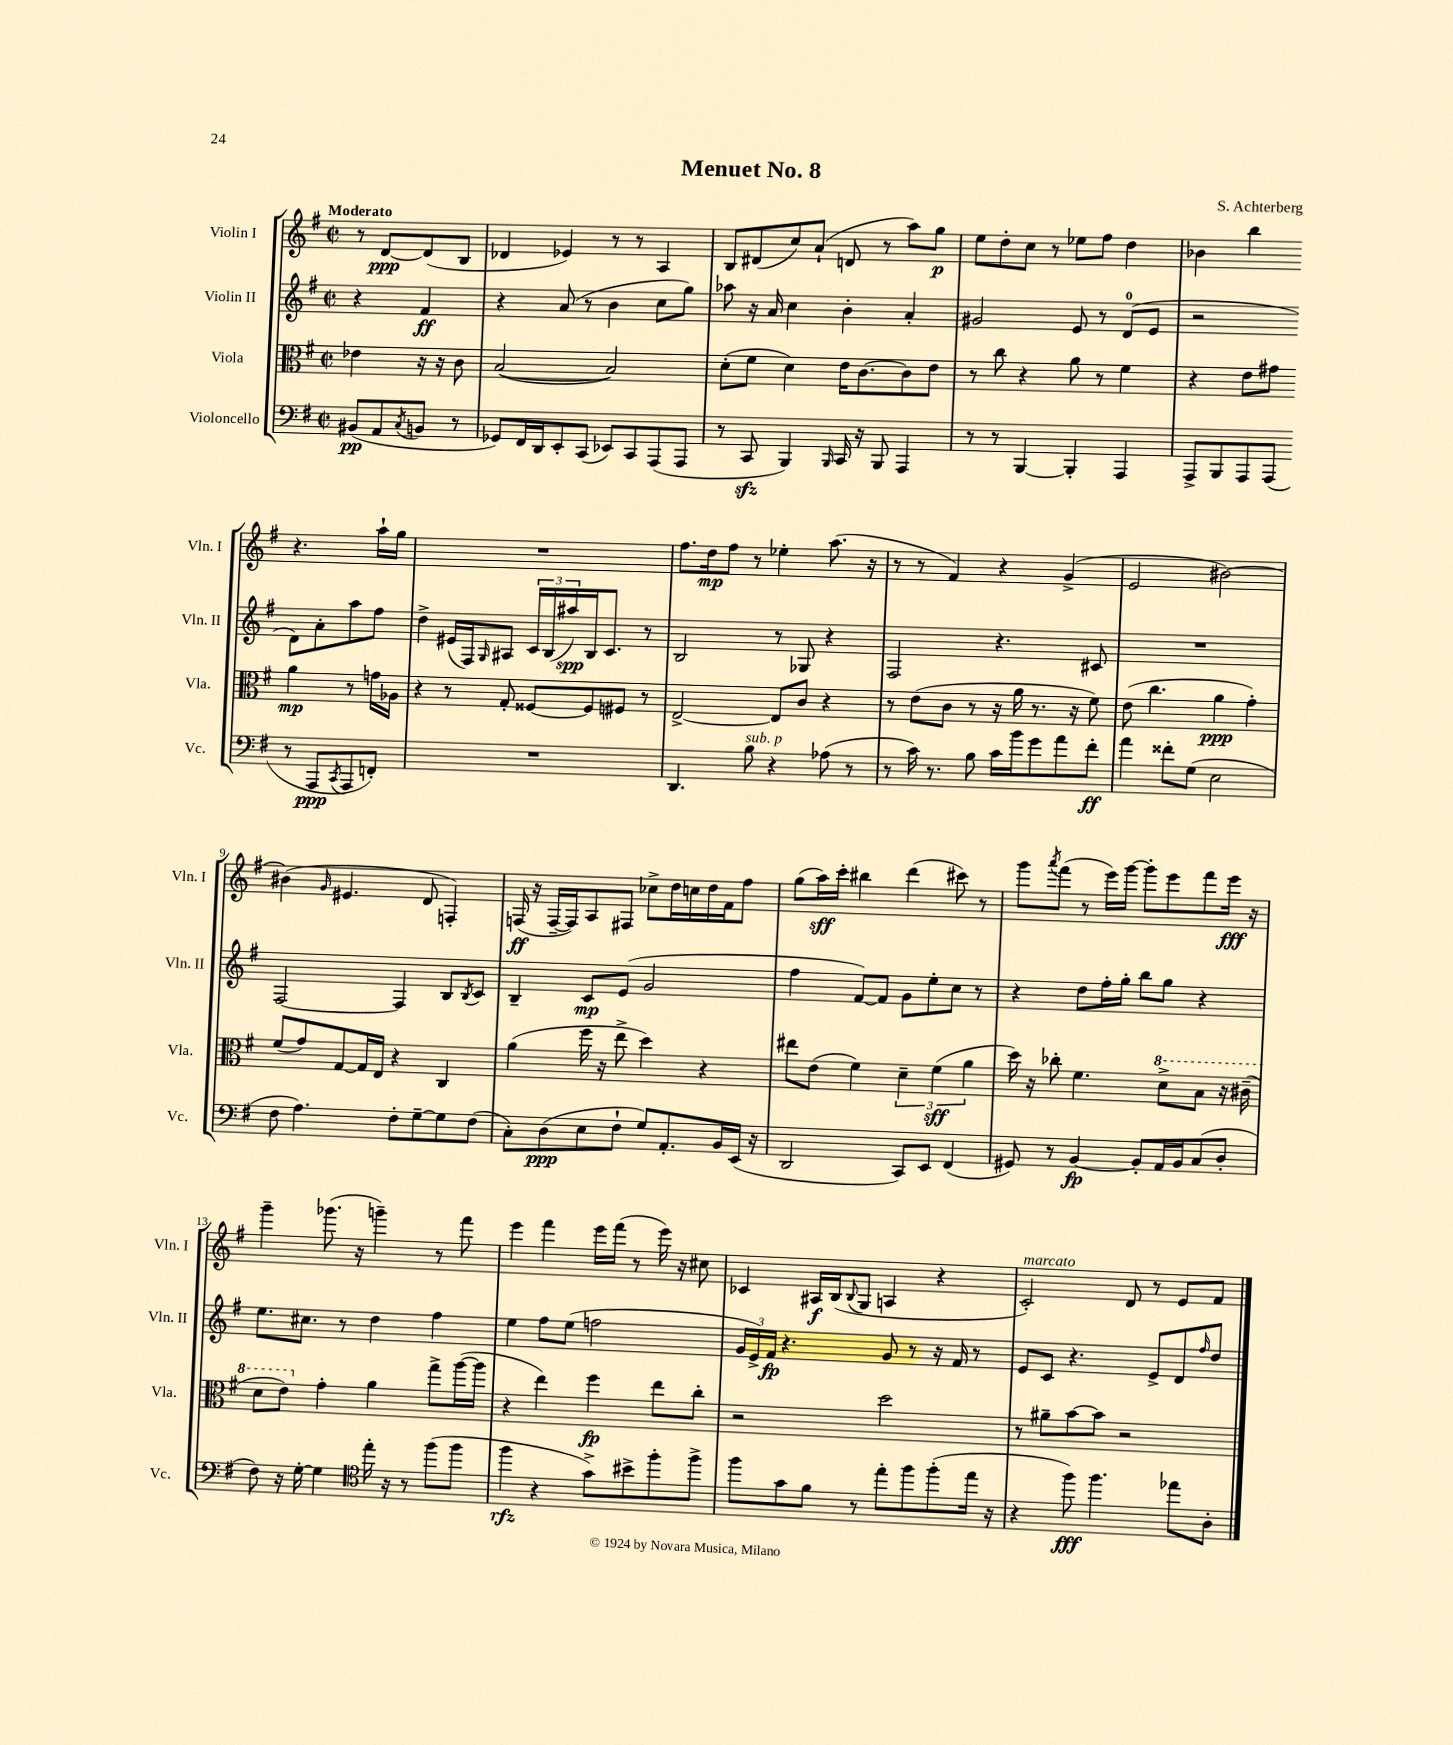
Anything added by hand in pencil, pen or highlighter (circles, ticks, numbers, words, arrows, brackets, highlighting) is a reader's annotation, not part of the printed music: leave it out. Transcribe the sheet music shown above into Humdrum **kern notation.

**kern	**kern	**kern	**kern
*staff4	*staff3	*staff2	*staff1
*clefF4	*clefC3	*clefG2	*clefG2
*k[f#]	*k[f#]	*k[f#]	*k[f#]
*M2/2	*M2/2	*M2/2	*M2/2
*met(c|)	*met(c|)	*met(c|)	*met(c|)
(8BB#	4e-	4r	8r
8AA	.	.	[8d
8qC	.	.	.
8BB	16r	4f#	(8d]
.	16r	.	.
8r	8c	.	8B
=	=	=	=
8GG-)	([2B	4r	4d-
16FF#	.	.	.
16DD	.	.	.
8EE'	.	(8a	4e-)
(8CC	.	8r	.
8EE-)	2B])	4b	8r
8CC	.	.	8r
(8AAA	.	8cc	4A
8AAA	.	8gg)	.
=	=	=	=
8r	(8d'	8aa-	8B
8CC	8f#	16r	(8d#
.	.	16a	.
4BBB)	4d)	4cc	8cc)
.	.	.	(8a`
16qqBBB	.	.	.
16CC	16e	4b'	8d
16r	[8.c	.	.
8BBB	.	.	8r
4AAA	8c]	4a'	8aa)
.	8e	.	8gg
=	=	=	=
8r	8r	2g#	8ee
8r	8cc	.	8dd'
[4BBB	4r	.	8cc
.	.	.	8r
4BBB']	8a	8e	8ee-
.	8r	8r	8ff#
4AAA	4f#	(8d	4dd
.	.	8e	.
=	=	=	=
8AAA^	4r	2r	4b-
8BBB	.	.	.
8AAA	8e	.	4bb
(8AAA	8g#	.	.
8r	4a	8d)	4.r
8AAA	.	8a'	.
8qCC	.	.	.
8AAA	8r	8aa	.
8FF')	16g	8ff#	16aa`
.	16A-	.	16gg
=	=	=	=
1r	4r	4dd^	1r
.	8r	(16e#	.
.	.	16F#)	.
.	.	16qqG	.
.	8G'	8A#	.
.	[8F##	24c	.
.	.	(24B	.
.	.	24aa#)	.
.	8F##]	16B	.
.	.	8.c	.
.	8F#	.	.
.	8r	8r	.
=	=	=	=
4.DD	[2E^	2B	8.ff#
.	.	.	16dd
.	.	.	8ff#
8B	.	.	8r
4r	8E]	8r	4ee-'
.	8c	8G-	.
(8A-	4r	4r	(8.aa
8r	.	.	.
.	.	.	16r
=	=	=	=
8r	8r	2F#	8r
16c)	(8e	.	8r
8.r	.	.	.
.	8c	.	4f#)
8B	8r	.	.
16c	16r	4.r	4r
16b	16a	.	.
8g	8.r	.	.
8a	.	.	(4g^
.	16r	.	.
8f#'	8f#)	8c#	.
=	=	=	=
4a	(8e	1r	2e
.	4.cc	.	.
8f##'	.	.	.
(8G	.	.	.
2E	4a	.	[2b#)
.	4g')	.	.
=	=	=	=
8F#	(8f#	[2F#	(4b#]
4.A)	8g)	.	.
.	.	.	16qqg
.	[8G	.	4.e#
.	16G]	.	.
.	16E	.	.
8F#'	4r	4F#]	.
[8G~	.	.	8d
8G]	4C	8B	4F')
.	.	8qB	.
(8F#	.	8c	.
=	=	=	=
8C')	(4a	4B~	(16F
.	.	.	16r
(8D	.	.	[16F~
.	.	.	16F])
8E	16ff#	8c	8A
.	16r	.	.
8F#`	8ee^	(8e	8F#
8G)	4dd)	2g	8cc-^
8.AA'	.	.	16dd
.	.	.	16cc
.	4r	.	16dd
16BB	.	.	16f#
(16EE	.	.	8ff#
16r	.	.	.
=	=	=	=
2DD	8ee#	4ff#	(8gg
.	(8e	.	16aa)
.	.	.	16ccc'
.	4f#)	[8f#)	4bb#
.	.	8f#]	.
8CC)	6d~	8g	(4ddd
8EE	.	8ee'	.
.	(6f#	.	.
(4FF#	.	8cc	8ccc#)
.	6a	.	.
.	.	8r	8r
=	=	=	=
8GG#)	16dd)	4r	8ggg
.	16r	.	.
.	.	.	8qaaa
8r	8cc-'	.	(8fff#
[4BB	4.f#	8dd	8r
.	.	16ff#'	16eee)
.	.	16gg'	[16ggg
8BB']	.	8bb	8ggg']
16AA	8dd^	8gg	8eee
16BB	.	.	.
(8C	8b	4r	8fff#
8D'	16r	.	16eee
.	(16cc#~	.	16r
=	=	=	=
8F#)	8dd	8.ee	4ggg~
16r	8ee)	.	.
[16G'	.	8.cc#	.
4G]	4g'	.	(8.ggg-
.	.	8r	.
.	.	.	16r
*clefC4	*	*	*
16ee'	4a	4dd	4ggg~)
16r	.	.	.
8r	.	.	.
(8ff#	8gg^	4ff#	8r
8ff#	([16aa	.	8fff#
.	16aa]	.	.
=	=	=	=
4ff#	4r	4ee	4eee
4r	4ee)	8ff#	4fff#
.	.	(8ee	.
8g^)	4ff#	2ff	16eee
.	.	.	(16fff#
8b#^	.	.	8r
8ff#'	8ee	.	16eee)
.	.	.	16r
8ff#^	8cc'	.	8cc#
=	=	=	=
8ff#	2r	24g	4c-
.	.	24e^)	.
.	.	24f#	.
8g	.	4.r	.
8f#	.	.	16A#
.	.	.	(16B
.	.	.	8qqB
8r	.	.	8G
8ee'	2dd	8g	4A
8ff#	.	8r	.
(8ff#'	.	16r	4r
.	.	16f#	.
16ee	.	8r	.
16r	.	.	.
=	=	=	=
4r	8r	8e	2c')
.	8a#~	8c	.
8ff#)	[8b	4.r	.
4.ff#	8b]	.	.
.	2r	.	8d
.	.	8e^	8r
8ee-	.	8d	8e
.	.	16qqff#	.
8A'	.	8dd	8f#
==	==	==	==
*-	*-	*-	*-
